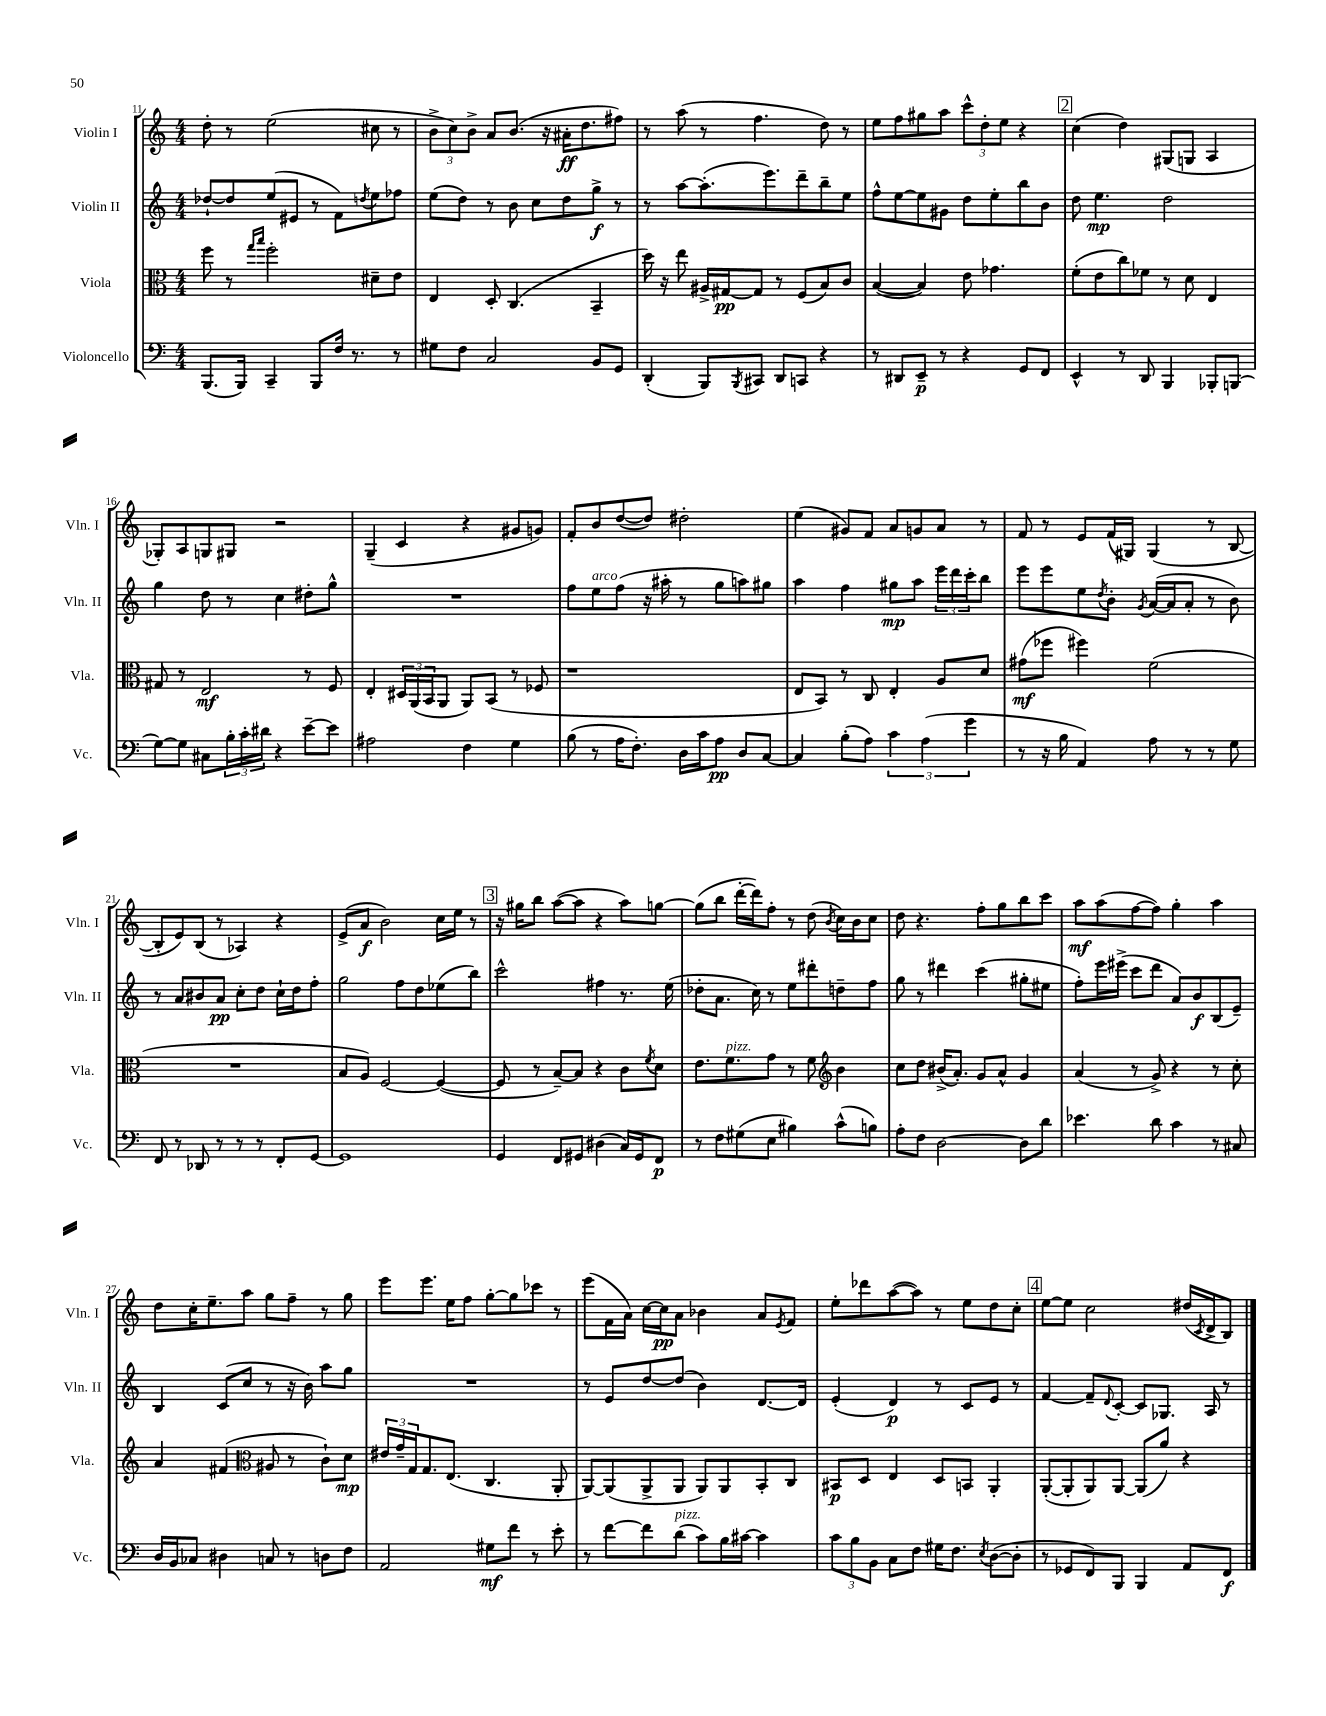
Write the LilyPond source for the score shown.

<<
\new StaffGroup <<
\new Staff = "s0" \with { instrumentName = "Violin I" shortInstrumentName = "Vln. I" } {
    \clef treble \key c \major \numericTimeSignature \time 4/4
    d''8-. r8 e''2( cis''8 r8 |
    \tuplet 3/2 { b'8-> c''8) b'8-> } a'8 b'8.( r16 ais'16-.\ff d''8. fis''8) |
    r8 a''8( r8 f''4. d''8) r8 |
    e''8 f''8 gis''8 a''8 \tuplet 3/2 { c'''8-^ d''8-. e''8 } r4 |
    \mark \markup { \box "2" } c''4( d''4) gis8( g8 a4 |
    ges8-.) a8 g8 gis8 r2 |
    g4--( c'4 r4 gis'8 g'8) |
    f'8-. b'8 d''8~( d''8) dis''2-. |
    e''4( gis'8) f'8 a'8 g'8 a'8 r8 |
    f'8 r8 e'8 f'16( gis16) gis4( r8 b8~ |
    b8-. e'8) b8( r8 aes4) r4 |
    e'8->( a'8\f b'2) c''16 e''16 r8 |
    \mark \markup { \box "3" } r16 gis''16 b''8 a''8~( a''8 r4 a''8) g''8~ |
    g''8( b''8 d'''16~-. d'''16) f''8-. r8 d''8( \acciaccatura { b'8 } c''16) b'16 c''8 |
    d''8 r4. f''8-. g''8 b''8 c'''8 |
    a''8\mf a''8( f''8~ f''8) g''4-. a''4 |
    d''8 c''16-. e''8.-- a''8 g''8 f''8-- r8 g''8 |
    e'''8 e'''8. e''16 f''8 g''8~-. g''8 ces'''8 r8 |
    e'''8( f'16 a'16) c''16~ c''16\pp a'8 bes'4 a'8 \acciaccatura { e'8 } f'8 |
    e''8-. des'''8 a''8~( a''8) r8 e''8 d''8 c''8-. |
    \mark \markup { \box "4" } e''8~ e''8 c''2 dis''16( \acciaccatura { c'8 } d'16-> b8) \bar "|." |
}
\new Staff = "s1" \with { instrumentName = "Violin II" shortInstrumentName = "Vln. II" } {
    \clef treble \key c \major \numericTimeSignature \time 4/4
    des''8~-! des''8 e''8( eis'8 r8 f'8) \acciaccatura { d''8 } e''8 fes''8 |
    e''8( d''8) r8 b'8 c''8 d''8 g''8->\f r8 |
    r8 a''8~ a''8.-.( e'''8.) d'''8-- b''8-- e''8 |
    f''8-^ e''8~ e''8 gis'8 d''8 e''8-. b''8 b'8 |
    \mark \markup { \box "2" } d''8 e''4.\mp d''2 |
    g''4 d''8 r8 c''4 dis''8-. g''8-^ |
    R1 |
    f''8 e''8^\markup { \italic "arco" } f''8( r16 ais''16-. r8 g''8 a''8) gis''8 |
    a''4 f''4 gis''8\mp a''8 \tuplet 3/2 { e'''16 d'''16 c'''16-. } b''8 |
    e'''8 e'''8 e''8 \acciaccatura { d''8 } b'8-. \acciaccatura { g'8 } a'16~( a'16 a'8-. r8 b'8) |
    r8 a'8 bis'8 a'8\pp c''8-. d''8 c''16-! d''16 f''8-. |
    g''2 f''8 d''8 ees''8( b''8) |
    \mark \markup { \box "3" } c'''2-^ fis''4 r8. e''16( |
    des''8-. a'8. c''16) r8 e''8 dis'''8-. d''8-- f''8 |
    g''8 r8 dis'''4 c'''4( gis''8-. eis''8 |
    f''8-.) e'''16 eis'''16->( c'''8 d'''8 a'8) b'8\f b8( e'8--) |
    b4 c'8( c''8 r8 r16 b'16) a''8 g''8 |
    R1 |
    r8 e'8 d''8~ d''8( b'4) d'8.~ d'16 |
    e'4-.( d'4\p) r8 c'8 e'8 r8 |
    \mark \markup { \box "4" } f'4~ f'8-- \appoggiatura { d'8 } c'8~-. c'8 ges8. a16 r8 \bar "|." |
}
\new Staff = "s2" \with { instrumentName = "Viola" shortInstrumentName = "Vla." } {
    \clef alto \key c \major \numericTimeSignature \time 4/4
    f''8 r8 \grace { g''16 b''16 } f''2-. dis'8-- e'8 |
    e4 d8-. c4.( b,4-- |
    d''16) r16 e''8 ais16-> gis16~\pp gis8 r8 f8( b8) c'8 |
    b4~( b4) e'8 ges'4. |
    \mark \markup { \box "2" } f'8-.( e'8 c''8) fes'8 r8 d'8 e4 |
    gis8 r8 e2\mf r8 f8 |
    e4-. \tuplet 3/2 { dis16 a,16( b,16 } a,8 a,8) b,8( r8 fes8 |
    r1 |
    e8 b,8) r8 c8 e4-. a8 d'8 |
    gis'8\mf( fes''8 fis''4) f'2( |
    R1 |
    b8 a8) f2~ f4~( |
    \mark \markup { \box "3" } f8 r8 b8~--) b8 r4 c'8 \acciaccatura { f'8 } d'8 |
    e'8. f'8.^\markup { \italic "pizz." } g'8 r8 f'8 \clef treble b'4 |
    c''8 d''8 bis'16->( a'8.-.) g'8 a'8-^ g'4 |
    a'4( r8 g'8->) r4 r8 c''8-. |
    a'4 fis'4( \clef alto ais8 r8 c'8-!) d'8\mp |
    \tuplet 3/2 { eis'16 g'16-- g16 } g8. e8.( c4. a,8-. |
    a,8~) a,8( a,8-> a,8 a,8) a,8 b,8-. c8 |
    bis,8\p d8 e4 d8 b,8 a,4-. |
    \mark \markup { \box "4" } a,8~-.( a,8-. a,8) a,8~ a,8( a'8) r4 \bar "|." |
}
\new Staff = "s3" \with { instrumentName = "Violoncello" shortInstrumentName = "Vc." } {
    \clef bass \key c \major \numericTimeSignature \time 4/4
    b,,8.( b,,16) c,4-- b,,8 f16 r8. r8 |
    gis8 f8 c2 b,8 g,8 |
    d,4-.( b,,8) \acciaccatura { b,,8 } cis,8 d,8 c,8 r4 |
    r8 dis,8 e,8--\p r8 r4 g,8 f,8 |
    \mark \markup { \box "2" } e,4-^ r8 d,8 b,,4 bes,,8-. b,,8( |
    g8~) g8 cis8 \tuplet 3/2 { b16-. c'16-. dis'16 } r4 e'8~-- e'8 |
    ais2 f4 g4 |
    b8( r8 a16 f8.-.) d16 c'16 a8\pp d8 c8~ |
    c4 b8-.( a8) \tuplet 3/2 { c'4 a4( g'4 } |
    r8 r16 b16 a,4) a8 r8 r8 g8 |
    f,8 r8 des,8 r8 r8 r8 f,8-. g,8~ |
    g,1 |
    \mark \markup { \box "3" } g,4 f,8 gis,8 dis4( c16) gis,16 f,8\p |
    r8 f8 gis8( e8 bis4) c'8-^( b8) |
    a8-. f8 d2~ d8 d'8 |
    ees'4. d'8 c'4 r8 cis8 |
    d16 b,16 ces8 dis4 c8 r8 d8 f8 |
    a,2 gis8\mf f'8 r8 e'8-. |
    r8 f'8~ f'8 d'8^\markup { \italic "pizz." }( c'8) b16 cis'16~ cis'4 |
    \tuplet 3/2 { c'8 b8 b,8 } c8 f8 gis16 f8. \acciaccatura { e8 } d8~( d8-. |
    \mark \markup { \box "4" } r8 ges,8 f,8) b,,8 b,,4 a,8 f,8\f \bar "|." |
}
>>
>>
\layout { \context { \Score currentBarNumber = #11 } }
